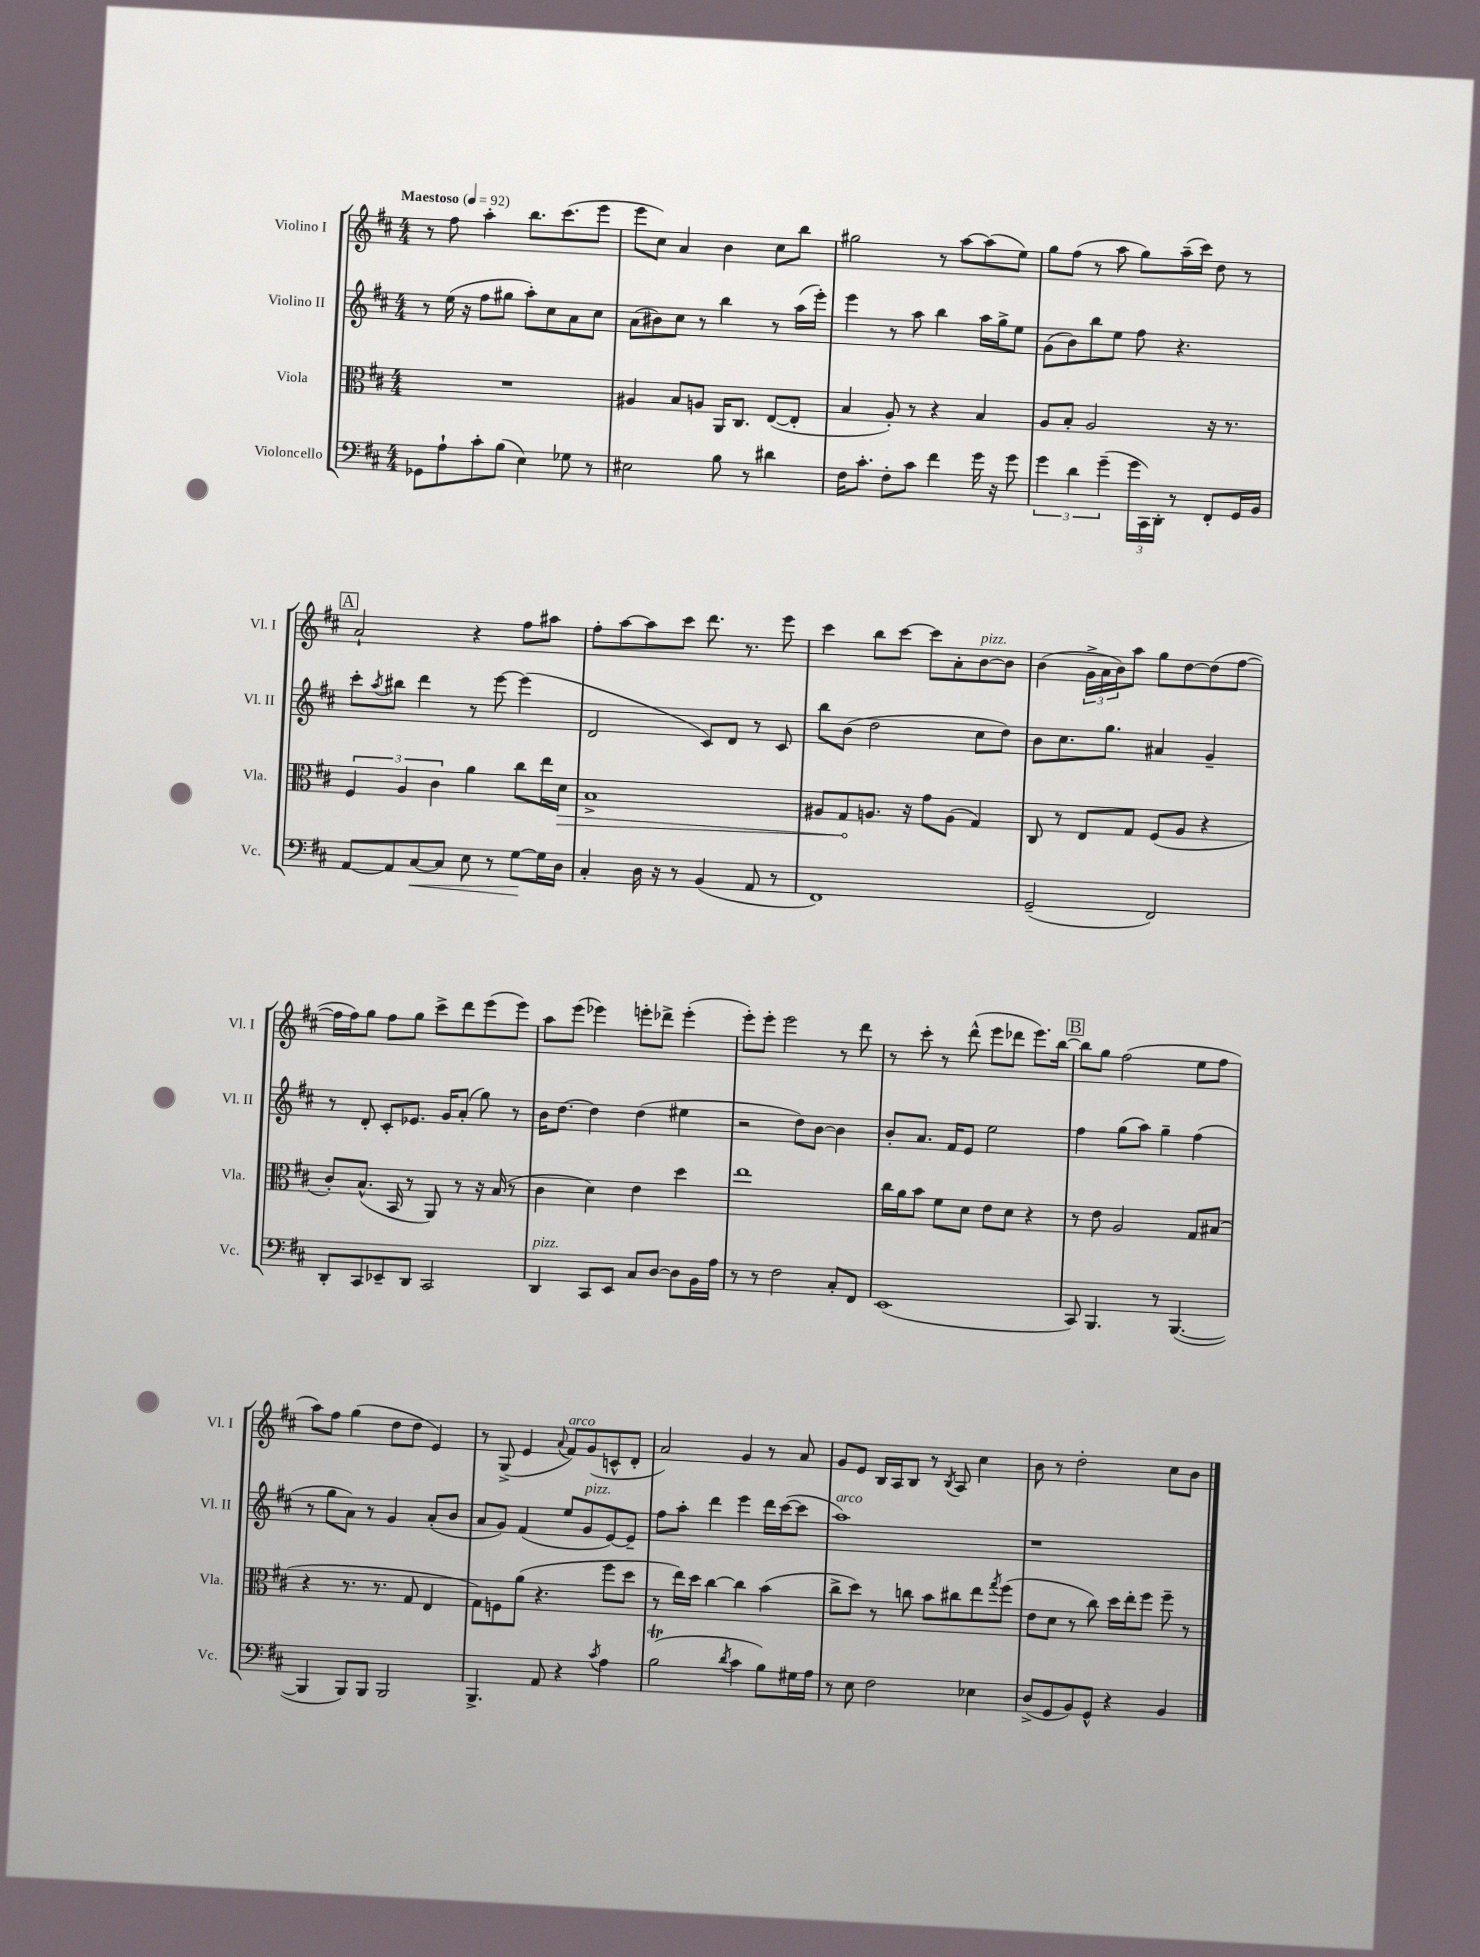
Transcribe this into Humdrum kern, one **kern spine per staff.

**kern	**kern	**kern	**kern
*staff4	*staff3	*staff2	*staff1
*clefF4	*clefC3	*clefG2	*clefG2
*k[f#c#]	*k[f#c#]	*k[f#c#]	*k[f#c#]
*M4/4	*M4/4	*M4/4	*M4/4
*MM92	*MM92	*MM92	*MM92
8GG-	1r	8r	8r
8A`	.	(16ee	8ff#
.	.	16r	.
8c#'	.	8ff#	4aa'
(8B	.	8gg#	.
4E)	.	8aa')	8.bb
.	.	8cc#	.
.	.	.	(8.ccc#
8G-	.	8a	.
8r	.	8cc#	8eee
=	=	=	=
2E#	4A#	(8a	8eee
.	.	8b#)	8cc#)
.	8B	8cc#	4a
.	8A	8r	.
8B	16AA	4bb	4b
.	8.C#	.	.
8r	.	.	.
4d#	([8E	8r	8cc#
.	8E']	(16aa	8bb
.	.	16eee')	.
=	=	=	=
16F#	4B	4eee	2gg#
8.c#'	.	.	.
8F#'	8A')	8r	.
8c#	8r	8aa	.
4f#	4r	4bb	8r
.	.	.	[8aa
16g	4B	16aa	(8aa]
16r	.	16gg^	.
8g	.	8ee	8ee)
=	=	=	=
6g	8A	(8g	8gg
.	8B'	8b)	(8ff#
6d	.	.	.
.	2A	8bb	8r
(6g~	.	.	.
.	.	8ee	8aa
24g	.	8ff#	8gg)
24CC#)	.	.	.
24DD'	.	.	.
8r	.	4.r	(16aa~
.	.	.	16ccc#)
8FF#'	16r	.	8dd
.	8.r	.	.
16GG	.	.	8r
16BB	.	.	.
=	=	=	=
[8AA	6F#	8ccc#'	2a`
.	.	8qaa	.
8AA]	.	8bb#	.
.	6A	.	.
[8C#	.	4ddd	.
.	6c#	.	.
8C#]	.	.	.
8E	4a	8r	4r
8r	.	[8eee	.
[8G	8cc#	(4eee]	8ff#
16G]	16ee	.	8aa#
16D	16d	.	.
=	=	=	=
4C#'	1B^	2d	8ff#'
.	.	.	[8aa
16D	.	.	8aa]
16r	.	.	.
8r	.	.	8ccc#
(4BB	.	8c#)	8.ddd
.	.	8d	.
.	.	.	8.r
8AA	.	8r	.
8r	.	8c#	8eee
=	=	=	=
1FF#)	8A#	8bb	4ccc#
.	8G	(8b	.
.	8.A	2dd	8bb
.	.	.	[8ccc#
.	16r	.	.
.	8g	.	8ccc#]
.	(8A	.	8a'
.	4G)	8cc#	[8b
.	.	8dd)	8b]
=	=	=	=
(2GG~	8C#	8b	(4b
.	8r	8.cc#	.
.	8E	.	24g^
.	.	.	24a
.	.	8.gg	.
.	.	.	24b)
.	8G	.	8aa
2FF#)	(8F#	4a#	8gg
.	8A	.	[8dd
.	4r	4g~	(8dd]
.	.	.	[8ff#
=	=	=	=
8DD'	8c#')	8r	16ff#]
.	.	.	16ff#)
8CC#	(8.B^^	8d'	8gg
8EE-~	.	8c#'	8ff#
.	16BB	.	.
8DD	8r	8.e-	8gg
2CC#	8AA)	.	8ccc#^
.	.	16g	.
.	8r	(8a'	8ddd
.	16r	8gg)	(8eee
.	(16B	.	.
.	8r	8r	8eee)
=	=	=	=
4DD	4c#	16b	8aa
.	.	[8.dd	.
.	.	.	(8eee
8CC#	4d)	4dd]	4eee-)
8EE	.	.	.
8C#	4e	(4dd	8eee'
[8D	.	.	8ddd-^
8D]	4dd	4ee#	(4eee'
16BB	.	.	.
16A	.	.	.
=	=	=	=
8r	1ee	2r	8eee')
8r	.	.	8eee'
2F#	.	.	2eee
.	.	8dd)	.
.	.	[8b	.
8C#'	.	4b]	8r
8FF#	.	.	8ddd
=	=	=	=
(1EE	16cc#	8b'	8r
.	16a	.	.
.	8b	8.a	8ccc#'
.	8f#	.	8r
.	.	16f#	.
.	8d	8e	(8ddd^^
.	8e	2ee	8eee
.	8d	.	8ddd-
.	4r	.	8.eee)
.	.	.	[16bb
=	=	=	=
8CC#)	8r	4ff#	8bb]
4.BBB	8e	.	8gg
.	2A	(8gg	(2ff#
.	.	8aa)	.
8r	.	4gg~	.
([4.BBB	.	.	.
.	8G	(4ff#	8ee
.	(8B#	.	8ff#
=	=	=	=
4BBB]	4r	8r	8aa)
.	.	8gg	8ff#
8BBB)	8.r	8a)	(4gg
8BBB	.	8r	.
.	8.r	.	.
2BBB	.	4g	8dd
.	8G	.	8dd
.	4E	(8a'	4e)
.	.	8b	.
=	=	=	=
4.BBB^	8G)	8a	8r
.	8F	8g)	(8G^
.	(8a	(4f#	4e
8AA	4.r	.	.
.	.	.	8qqa
4r	.	8ee	8f#)
.	.	8g	(8g
8qc#	.	.	.
4A	8ff#	[8e)	8c^^
.	8dd	8e~]	8d'
=	=	=	=
(2B	8r	8ff#	2a)
.	16ee)	8aa'	.
.	16dd	.	.
.	[4cc#	4ddd	.
8qd	.	.	.
4c#	4cc#]	4eee	4g
8B)	(4b	16ddd	8r
.	.	([16ccc#	.
16G#	.	8ccc#]	8a
16A	.	.	.
=	=	=	=
8r	8cc#^	1aa)	8g
8E	8dd)	.	8e
2F#	8r	.	16B
.	.	.	16A
.	8cc	.	8B
.	8b	.	8r
.	.	.	8qB
.	8cc#	.	8A
4E-	8ee	.	4cc#
.	8qgg	.	.
.	(8ff#	.	.
=	=	=	=
(8D^	8e	1r	8b
8GG	8d	.	8r
8BB)	8r	.	2dd'
8GG^^	8cc#)	.	.
4r	16dd	.	.
.	16ee'	.	.
.	8ff#	.	.
4BB	8ff#~	.	8cc#
.	8r	.	8b
==	==	==	==
*-	*-	*-	*-
